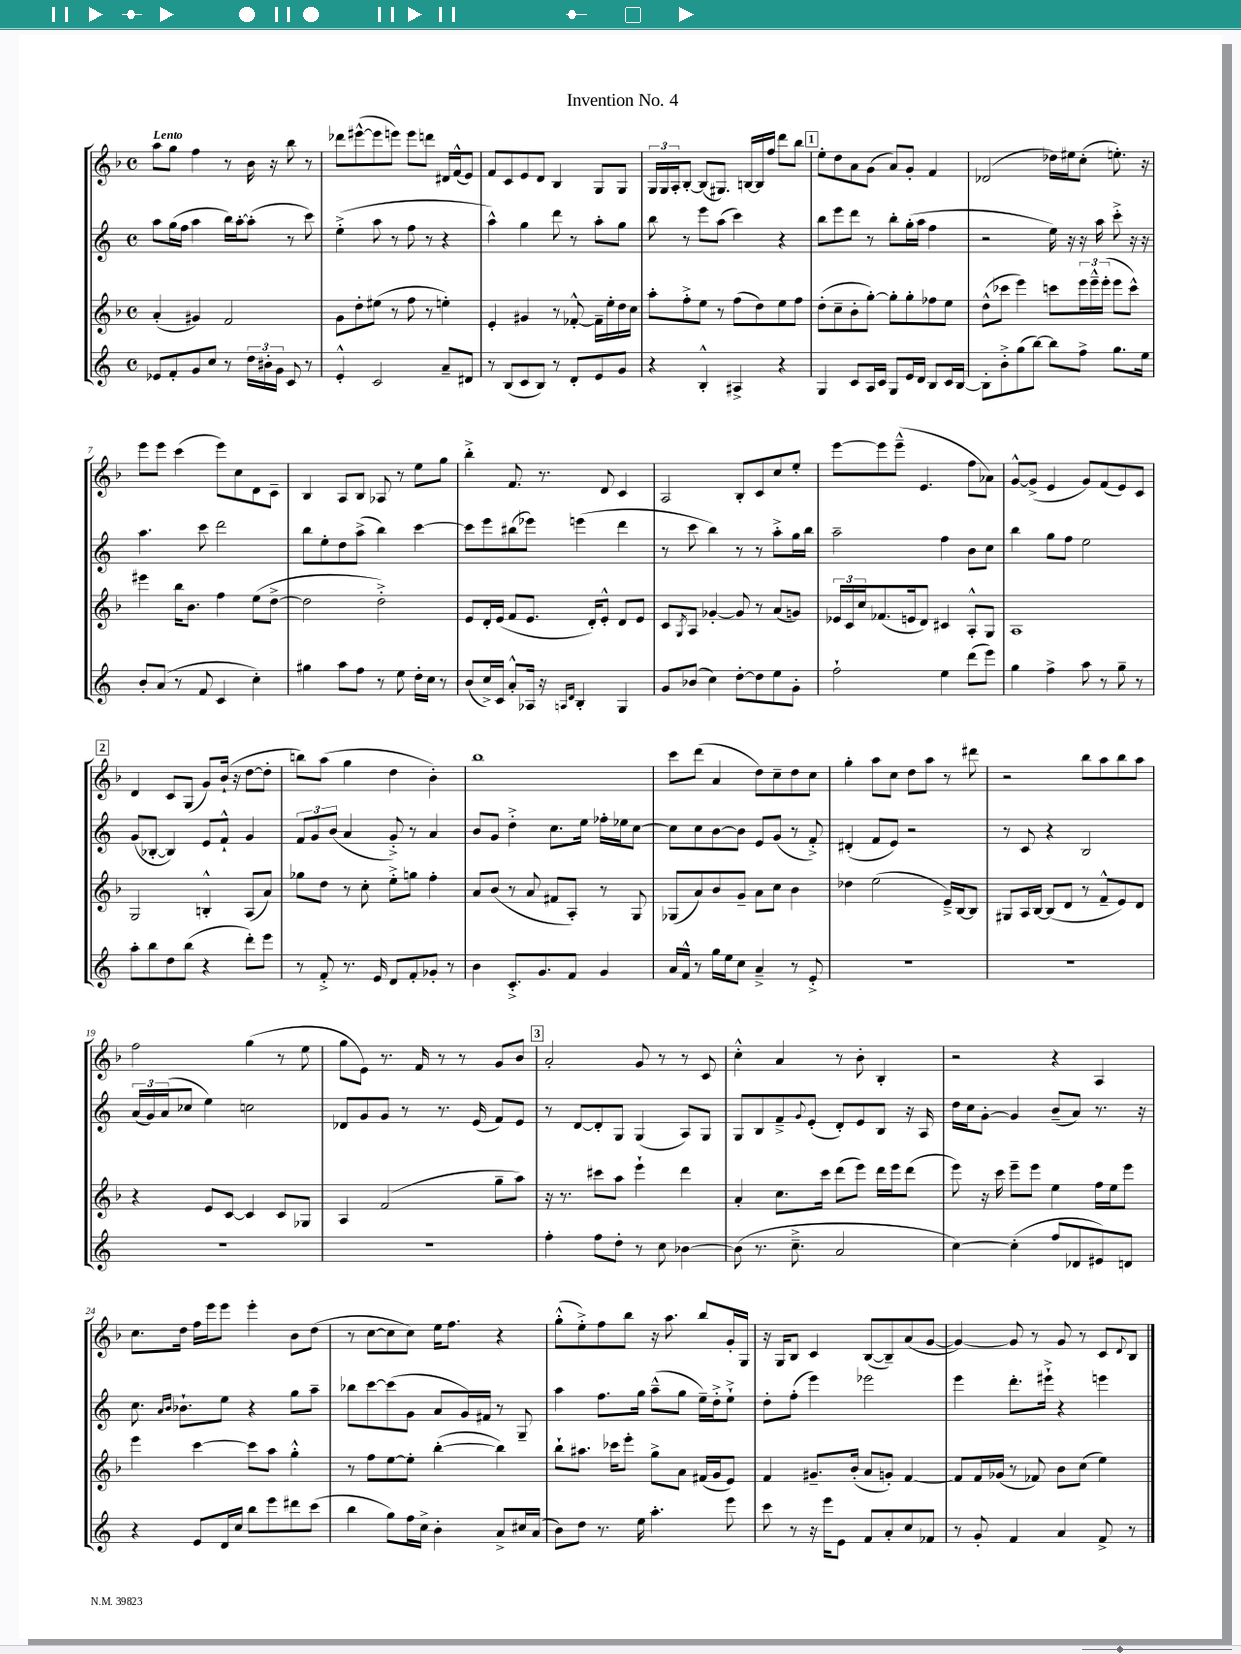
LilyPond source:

\header { title = "Invention No. 4" }
<<
\new StaffGroup <<
\new Staff = "s0" {
    \clef treble \key f \major \defaultTimeSignature \time 4/4 \tempo "Lento"
    a''8 g''8 f''4 r8 bes'16 r16 bes''8 r8 |
    des'''8 eis'''8~-^( eis'''8 e'''8) e'''8 d'''8 dis'16 f'16-^( e'8) |
    f'8 c'8 e'8 d'8 bes4 g8 g8 |
    \tuplet 3/2 { g16 g16 a16-. } bes8~-. bes8( gis8.) b16~ b16 f''16 d'''8 bes''8 |
    \mark \markup { \box "1" } e''8-. d''8 a'8 g'8( a'8) g'8-. f'4 |
    des'2( des''16) eis''16 c''8-.( e''8.-.) r16 |
    e'''8 e'''8 c'''4( e'''8) c''8 d'8 c'8-- |
    bes4 a8 bes8 aes8 r8 e''8 g''8 |
    bes''4-.-> f'8. r8. d'8 c'4 |
    a2 bes8-. c'8 c''8 e''8-. |
    e'''8~ e'''8 e'''8---^( e'4. f''8 aes'8) |
    g'8~-^ g'8->( e'4 g'8) f'8( e'8) c'8 |
    \mark \markup { \box "2" } d'4 c'8 g8( g'8) bes'16-!( r16 d''8~ d''8-. |
    b''8) a''8( g''4 d''4 bes'4-.) |
    bes''1 |
    c'''8 d'''8( a'4 d''8) c''8-- d''8 c''8 |
    g''4-. a''8 c''8 d''8 a''8 r8 dis'''8 |
    r2 bes''8 a''8 bes''8 a''8 |
    f''2 g''4( r8 e''8 |
    g''8 e'8) r8. f'16 r8 r8 g'8 bes'8 |
    \mark \markup { \box "3" } a'2-. g'8 r8 r8 c'8 |
    c''4-.-^ a'4 r8 bes'8-. bes4-. |
    r2 r4 a4 |
    c''8. d''16 f''16 e'''16 e'''8 e'''4-. bes'8 d''8( |
    r8 c''8~ c''8 c''8) e''16 f''8. r4 |
    g''8-.-^( e''8-.->) f''8 bes''8 r16 a''8. bes''8 g'16-. g16 |
    r16 g16 bes8 c'4 bes8~( bes8--) a'8( g'8~ |
    g'4~) g'8 r8 g'8 r8 c'8 \appoggiatura { d'8 } bes8 \bar "|." |
}
\new Staff = "s1" {
    \clef treble \key c \major \defaultTimeSignature \time 4/4
    a''8 g''16( f''16 a''4 b''16) a''16~-. a''8-.( r8 c'''8) |
    e''4-.->( a''8 r8 f''8 r8 r4 |
    a''4-^) g''4 d'''8 r8 a''8-. g''8 |
    b''8 r8 e'''8 a''8( c'''4) r4 |
    \mark \markup { \box "1" } b''8 e'''8 d'''8 r8 b''8-. g''16-.( a''16 f''4 |
    r2 e''16) r16 r16 a''16 c'''8-.-> r16 r16 |
    a''4. c'''8 d'''2 |
    b''8 e''8-. d''8 a''8->( b''4) c'''4~ |
    c'''8 e'''8 bis''8( ees'''8) e'''4( d'''4 |
    r8 c'''8 b''4) r8 r8 a''8-.-> g''16 b''16 |
    a''2-- f''4 b'8 c''8 |
    b''4 g''8 f''8 e''2 |
    \mark \markup { \box "2" } g'8( bes8~-. bes4) e'8 f'8-!-^ g'4 |
    \tuplet 3/2 { f'8 g'8 b'8( } a'4 g'8-.->) r8 a'4 |
    b'8 g'8 d''4-.-> c''8. e''16 fes''16-. ees''16 c''8~ |
    c''8 c''8 b'8~ b'8 e'8 g'8( r8 f'8-.->) |
    dis'4-.( f'8 e'8) r2 |
    r8 c'8 r4 b2 |
    \tuplet 3/2 { a'16( g'16) a'16( } ces''8 e''4) c''2 |
    des'8 g'8 g'8 r8 r8. e'16( f'8) e'8 |
    \mark \markup { \box "3" } r8 d'8~ d'8-. g8 g4( a8) g8 |
    g8 b8 f'8---> \appoggiatura { g'8 } e'8-.( d'8-.) e'8 b8 r16 a16 |
    d''16 c''16 g'8~-. g'4 b'8--( a'8) r8. r16 |
    c''8. \grace { a'16 b'16 } bes'8.-! e''8 r4 g''8 a''8-- |
    bes''8 c'''8~ c'''8( g'8 a'8 g'16) fis'16 r8 g8-- |
    a''4 f''8. g''16 a''8---^( g''8 e''16--) d''16-.-> e''8-!-> |
    d''8-. f''8-.( e'''4) ees'''2 |
    e'''4 d'''8.-. eis'''16-!-> r4 e'''4 \bar "|." |
}
\new Staff = "s2" {
    \clef treble \key f \major \defaultTimeSignature \time 4/4
    a'4-.( gis'4) f'2 |
    g'8 d''8-. eis''8( r8 f''8 r8 e''4-.) |
    e'4-. gis'4 r8 fes'8~-.-^ fes'16-- e''16-. d''16 c''16 |
    a''8-. f''8-.-> e''8 r8 f''8( d''8) e''8 f''8 |
    \mark \markup { \box "1" } d''8-.( c''8-- bes'8-. g''8~-.) g''8-. g''8-. fes''8 e''8 |
    d''8-^( ces'''8 e'''4) c'''8 \tuplet 3/2 { e'''16 e'''16---^ e'''16-.( } e'''8 c'''8-^) |
    eis'''4 bes''16 bes'8. f''4 e''8( d''8~-> |
    d''2 d''2-.->) |
    e'8 d'16-. e'16( f'8 e'8. d'16-.) e'8-.-^ d'8 e'8 |
    c'8 \acciaccatura { g8 } a8 ges'4~-. ges'8 r8 a'8( g'8) |
    \tuplet 3/2 { ees'16 c'16 c''16 } fes'8.( e'16 d'8) cis'4 a8-.-^ g8 |
    a1 |
    \mark \markup { \box "2" } g2 b4-.-^ a8( a'8) |
    ges''8 d''8 r8 c''8-. e''8-.-> g''8 f''4-. |
    a'8 bes'8( r8 a'8 fis'8 a8-.) r8 g8 |
    ges8( a'8) bes'8 g'8-- a'8 c''8 bes'4 |
    des''4 e''2( e'16--->) bes16~ bes8 |
    gis8 a16 bes16~ bes8( d'8 r8 f'8---^ e'8) d'8 |
    r4 e'8 c'8~ c'4 c'8 ges8 |
    a4 f'2( g''8-- a''8) |
    \mark \markup { \box "3" } r16 r8. cis'''8 a''8 e'''4-! d'''4 |
    a'4-. c''8. c'''16 d'''8( e'''8) d'''16 e'''16 d'''8( |
    e'''8) r16 c'''16 e'''8-- e'''8 e''4 f''16 e''16 e'''8 |
    e'''4 c'''4~ c'''8 a''8 g''4-.-^ |
    r8 f''8 e''8~ e''8-. bes''4~-.( bes''4) |
    bes''8-! ais''8. ces'''16 e'''8-. g''8-> a'8 fis'16( g'16 e'8) |
    f'4 gis'8.-- bes'16-.( a'8 g'8-.) f'4~ |
    f'8 f'16 ges'16( r8 fes'8) bes'8 c''8( e''4) \bar "|." |
}
\new Staff = "s3" {
    \clef treble \key c \major \defaultTimeSignature \time 4/4
    ees'8 f'8-. g'8 c''8 r8 \tuplet 3/2 { d''16 bis'16-. g'16 } c'8 r8 |
    e'4-.-^ c'2 a'8-- dis'8 |
    r8 b8( c'8 b8) r8 d'8-. e'8 g'8 |
    r4 b4-.-^ ais4-> r4 |
    \mark \markup { \box "1" } g4 c'8 a16 c'16 g8 e'16 d'16 b8 c'16 b16~ |
    b8-. b'8-.-> g''8( b''8~) b''8 f''8-> g''8. e''16 |
    b'8-. a'8( r8 f'8 c'4 c''4-.) |
    gis''4 a''8 f''8 r8 e''8 d''16-. c''16 r8 |
    b'8( c''16->) c'16 a'8-.-^ aes16 r16 \grace { a16 d'16 } b4-. g4 |
    g'8 bes'8( c''4) d''8~-. d''8 e''8 g'8-. |
    f''2-! e''4 d'''8( e'''8) |
    g''4 f''4-> a''8 r8 g''8-- r8 |
    \mark \markup { \box "2" } a''8-. b''8 d''8 b''8( r4 d'''8-.) e'''8 |
    r8 f'8-.-> r8. e'16 d'8 f'8-. ges'8-. r8 |
    b'4 c'8.-.-> g'8. f'8 g'4 |
    a'16 f'16-^ r8 g''16 e''16 c''8 a'4---> r8 e'8-.-> |
    R1 |
    R1 |
    R1 |
    R1 |
    \mark \markup { \box "3" } f''4-. f''8 d''8-. r8 c''8 bes'4~ |
    bes'8( r8. c''8.---> a'2 |
    c''4~) c''4-.( f''8 des'8 eis'8) d'8 |
    r4 e'8 d'16 c''16 b''8 e'''8 dis'''8 c'''8( |
    b''4 g''8) f''16 c''16-> b'4-. a'8-> cis''16 a'16( |
    b'8) d''8 r8. e''16 a''4.-. e'''8 |
    c'''8 r8 r16 e'''16 e'8 f'8 a'8-. c''8 fes'8 |
    r8 g'8-. f'4 a'4 f'8-> r8 \bar "|." |
}
>>
>>
